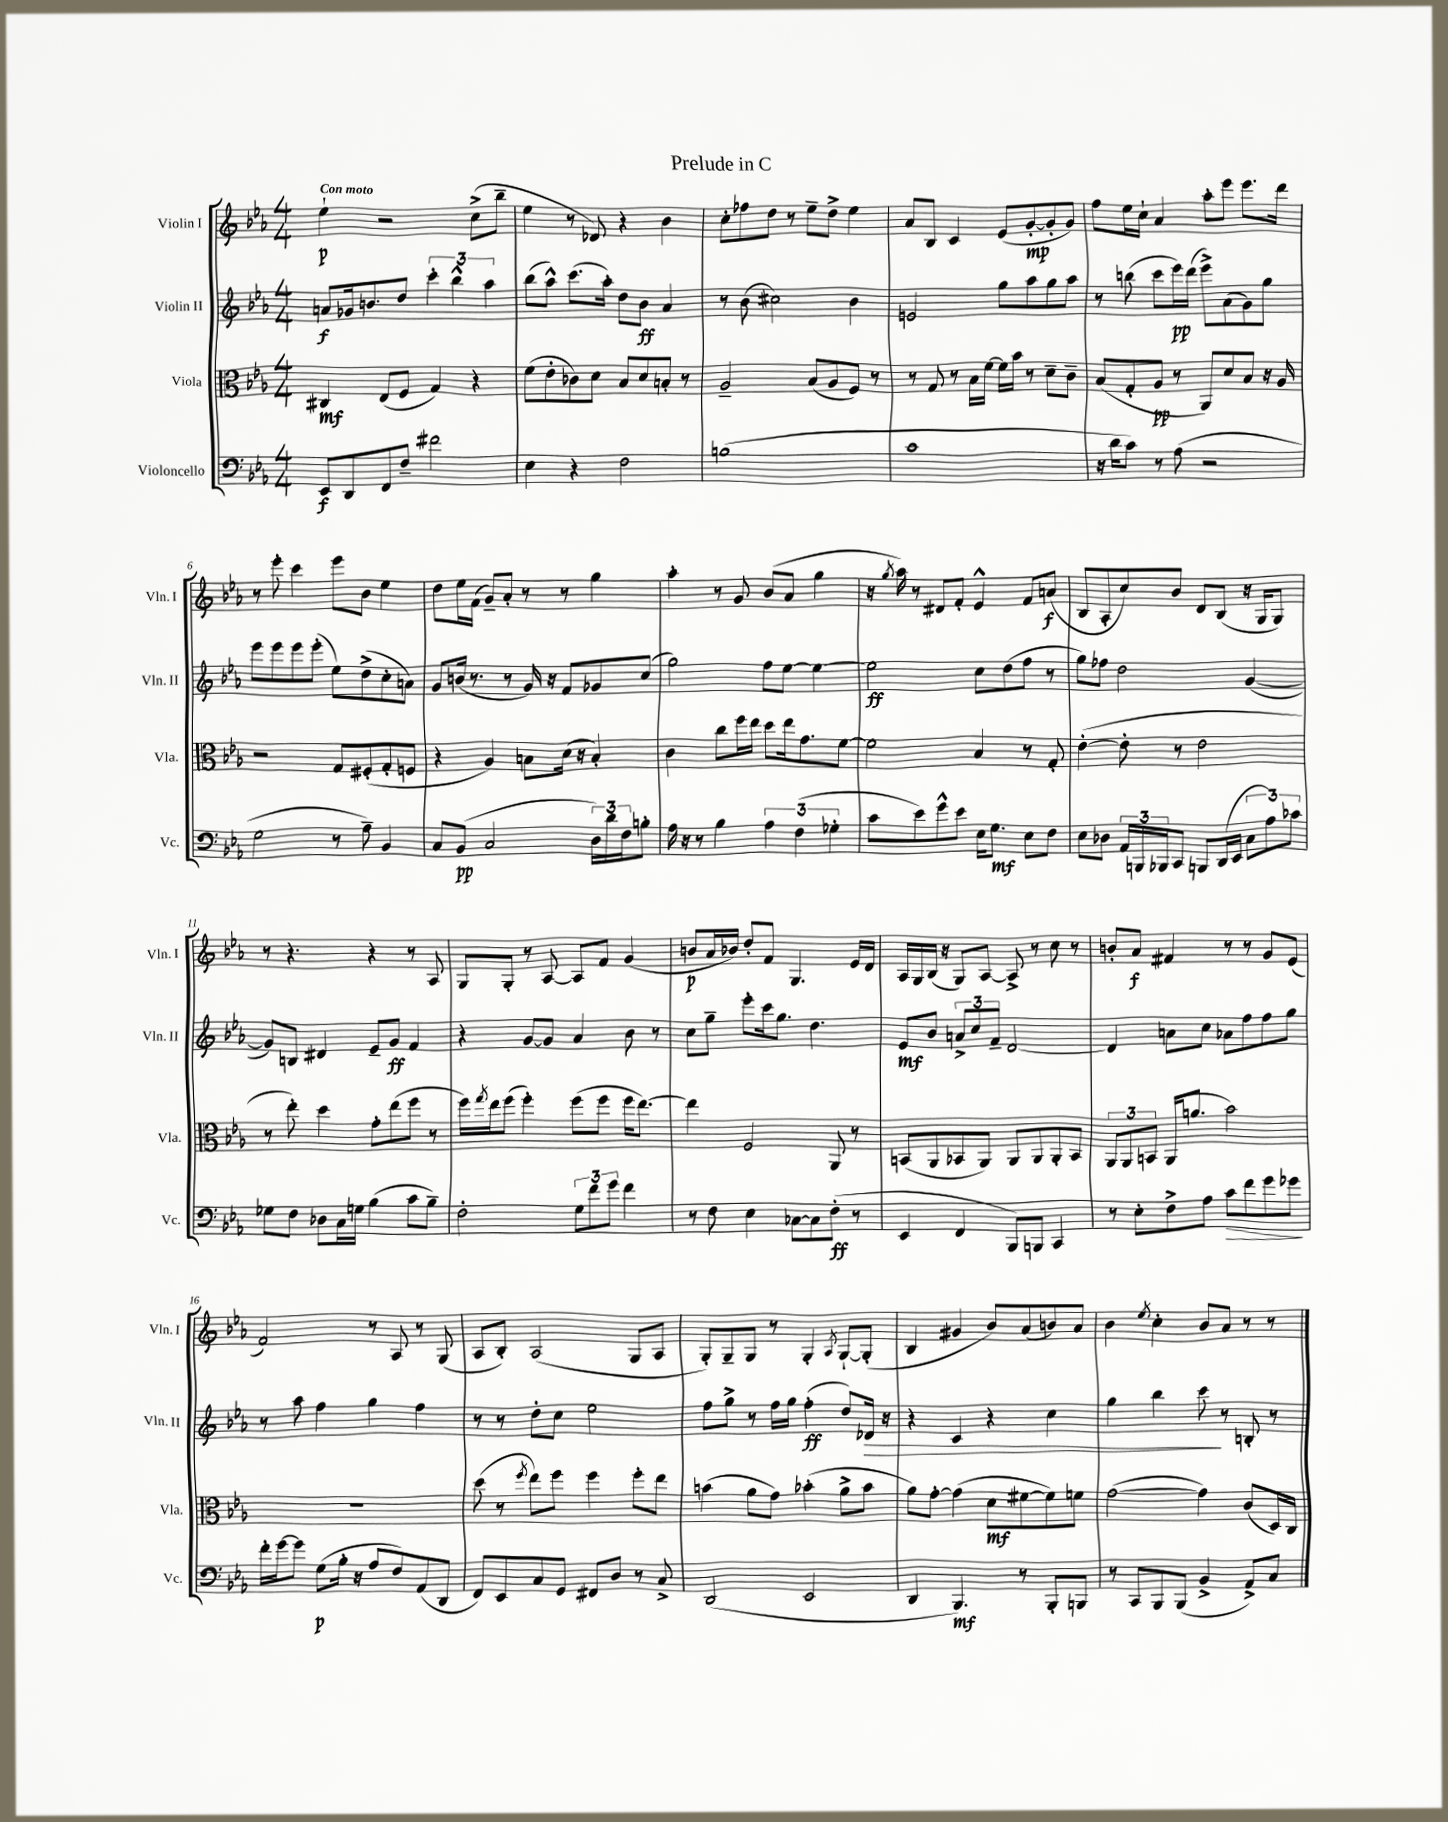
\header { title = "Prelude in C" }
<<
\new StaffGroup <<
\new Staff = "s0" \with { instrumentName = "Violin I" shortInstrumentName = "Vln. I" } {
    \clef treble \key ees \major \numericTimeSignature \time 4/4 \tempo "Con moto"
    ees''4-!\p r2 c''8->( bes''8-- |
    ees''4 r8 des'8) r4 bes'4 |
    c''8-. fes''8 d''8 r8 ees''8-- d''8-> ees''4 |
    aes'8 bes8 c'4 ees'8( g'8~-.\mp g'8-. g'8) |
    f''8 ees''16 c''16-! aes'4 aes''8-. ees'''8 ees'''8. d'''16 |
    r8 ees'''8-. c'''4 ees'''8 bes'8 ees''4 |
    d''8 ees''16 f'16( g'8--) aes'8-. r8 r8 g''4 |
    aes''4-. r8 g'8 bes'8( aes'8 g''4 |
    r16 \acciaccatura { g''8 } aes''16) r8 dis'8 f'8-. ees'4-^ f'8 a'8\f( |
    bes8 aes8-. c''8) bes'8 d'8 bes8( r16 g16 g8) |
    r8 r4. r4 r8 aes8 |
    g8 g8-. r8 aes8~ aes8 f'8 g'4( |
    b'8\p aes'16 bes'16) d''8-. f'8 g4. ees'16 d'16 |
    aes16 g16 bes16( r16 g8) aes8~ aes8-> r8 c''8 r8 |
    b'8-. aes'8\f fis'4 r8 r8 g'8 ees'8( |
    f'2) r8 aes8 r8 g8( |
    aes8 bes8-.) aes2( g8 aes8 |
    g8-.) g8-- g8 r8 g4-. \acciaccatura { aes8 } g8~-! g8-.( |
    bes4 gis'4 bes'8) aes'8( b'8) aes'8 |
    bes'4 \acciaccatura { ees''8 } c''4-. bes'8 aes'8 r8 r8 \bar "|." |
}
\new Staff = "s1" \with { instrumentName = "Violin II" shortInstrumentName = "Vln. II" } {
    \clef treble \key ees \major \numericTimeSignature \time 4/4
    a'8\f ges'16 b'8. d''8 \tuplet 3/2 { c'''4-. bes''4-^ aes''4 } |
    bes''8( aes''8-^) c'''8.( aes''16-.) d''8 bes'8\ff aes'4 |
    r8 bes'8( cis''2) bes'4 |
    e'2 g''8 aes''8 g''8 aes''8 |
    r8 b''8( c'''8 ees'''16\pp) d'''16( ees'''8->) aes'8( g'8) g''8 |
    ees'''8 ees'''8 ees'''8 ees'''8-.( ees''8) d''8->( c''8-. a'8) |
    g'8 b'16( r8. r8 g'16) r16 f'8 ges'8 c''8( |
    g''2) f''8 ees''8~ ees''4~ |
    ees''2\ff c''8 d''8( f''8 r8 |
    g''8) fes''8 d''2 g'4~( |
    g'8) b8 dis'4 ees'8-- g'8\ff f'4 |
    r4 g'8~ g'8 aes'4 bes'8 r8 |
    c''8 g''8-- ees'''8-. c'''16 g''8. d''4. |
    ees'8\mf bes'8 \tuplet 3/2 { a'8-> c''8 f'8-- } d'2~ |
    d'4 a'8 c''8 aes'8 f''8 f''8 g''8 |
    r8 aes''8 f''4 g''4 f''4 |
    r8 r8 d''8-. c''8 ees''2 |
    f''8 g''8-> r8 f''16 g''16 f''4-.\ff( d''8) des'16\> r16 |
    r4 c'4 r4 c''4 |
    g''4 bes''4 c'''8\! r8 b8-. r8 \bar "|." |
}
\new Staff = "s2" \with { instrumentName = "Viola" shortInstrumentName = "Vla." } {
    \clef alto \key ees \major \numericTimeSignature \time 4/4
    cis4\mf ees8( f8 g4) r4 |
    f'8( ees'8-. ces'8) d'8 bes8 d'8 b8-. r8 |
    aes2-- bes8( aes8 f8) r8 |
    r8 g8 r8 bes16 f'16~ f'16 bes'16 r8 d'8-- c'8-- |
    bes8( g8-. aes8\pp r8 aes,8) d'8 bes8 r16 aes16 |
    r2 g8 fis8-.( g8-. f8 |
    r4 aes4) b8 d'16( r16 b4-.) |
    c'4 c''8 f''16 ees''16 d''8 ees''16 g'8. f'8~ |
    f'2 bes4 r8 g8-. |
    ees'4~-.( ees'8-. r8 ees'2 |
    r8 ees''8-.) d''4 g'8-. ees''8( f''8 r8 |
    f''16) \acciaccatura { g''8 } ees''16 f''8( f''4-.) f''8( f''8 f''16 ees''8.~) |
    ees''4 f2 aes,8 r8 |
    b,8( aes,8 bes,8 aes,8) aes,8 aes,8 aes,8-. bes,8 |
    \tuplet 3/2 { aes,8 aes,8 b,8 } aes,16( a'8. bes'2) |
    r1 |
    d''8( r8 \acciaccatura { f''8 } ees''8) f''8 f''4 f''8-. ees''8 |
    b'4( aes'8 g'8) bes'4-.( aes'8-> bes'8 |
    aes'8) g'8~-. g'4( d'8\mf fis'8~ fis'8) f'8 |
    g'2~( g'4) c'8( d16) c16 \bar "|." |
}
\new Staff = "s3" \with { instrumentName = "Violoncello" shortInstrumentName = "Vc." } {
    \clef bass \key ees \major \numericTimeSignature \time 4/4
    ees,8\f d,8 f,8 f8-- fis'2 |
    ees4 r4 f2 |
    b1( |
    c'1 |
    r16 d'16 c'8) r8 aes8( r2 |
    g2 r8 aes8--) bes,4 |
    c8 bes,8\pp( c2 \tuplet 3/2 { d16) d'16 f16 } b8-. |
    aes16 r16 r8 bes4 \tuplet 3/2 { aes4 f4( ges4-. } |
    c'8 ees'8) g'8-^ ees'8 ees16 g8.\mf ees8 f8 |
    ees8 des8 \tuplet 3/2 { aes,16 b,,16 bes,,16 } c,8 b,,8 d,16( ees,16 \tuplet 3/2 { c8 aes8) ces'8 } |
    ges8 f8 des8 c16 g16 bes4( c'8 bes8--) |
    f2-. \tuplet 3/2 { g8 f'8 g'8 } f'4 |
    r8 f8 ees4 ces8~ ces8 f8-.\ff( r8 |
    ees,4 f,4 bes,,8) b,,8 c,4 |
    r8 ees8-. f8-> aes8 c'8\> f'8 g'8 ges'8\! |
    f'16-. g'16~ g'8 g8\p( bes16-. r16 aes8 f8) aes,8( d,8 |
    f,8) ees,8 c8 g,8 fis,8 d8 r8 c8-> |
    d,2( ees,2 |
    d,4 bes,,4.\mf) r8 bes,,8-. b,,8 |
    r8 c,8 bes,,8 bes,,8( bes,4-> aes,8->) c8 \bar "|." |
}
>>
>>
